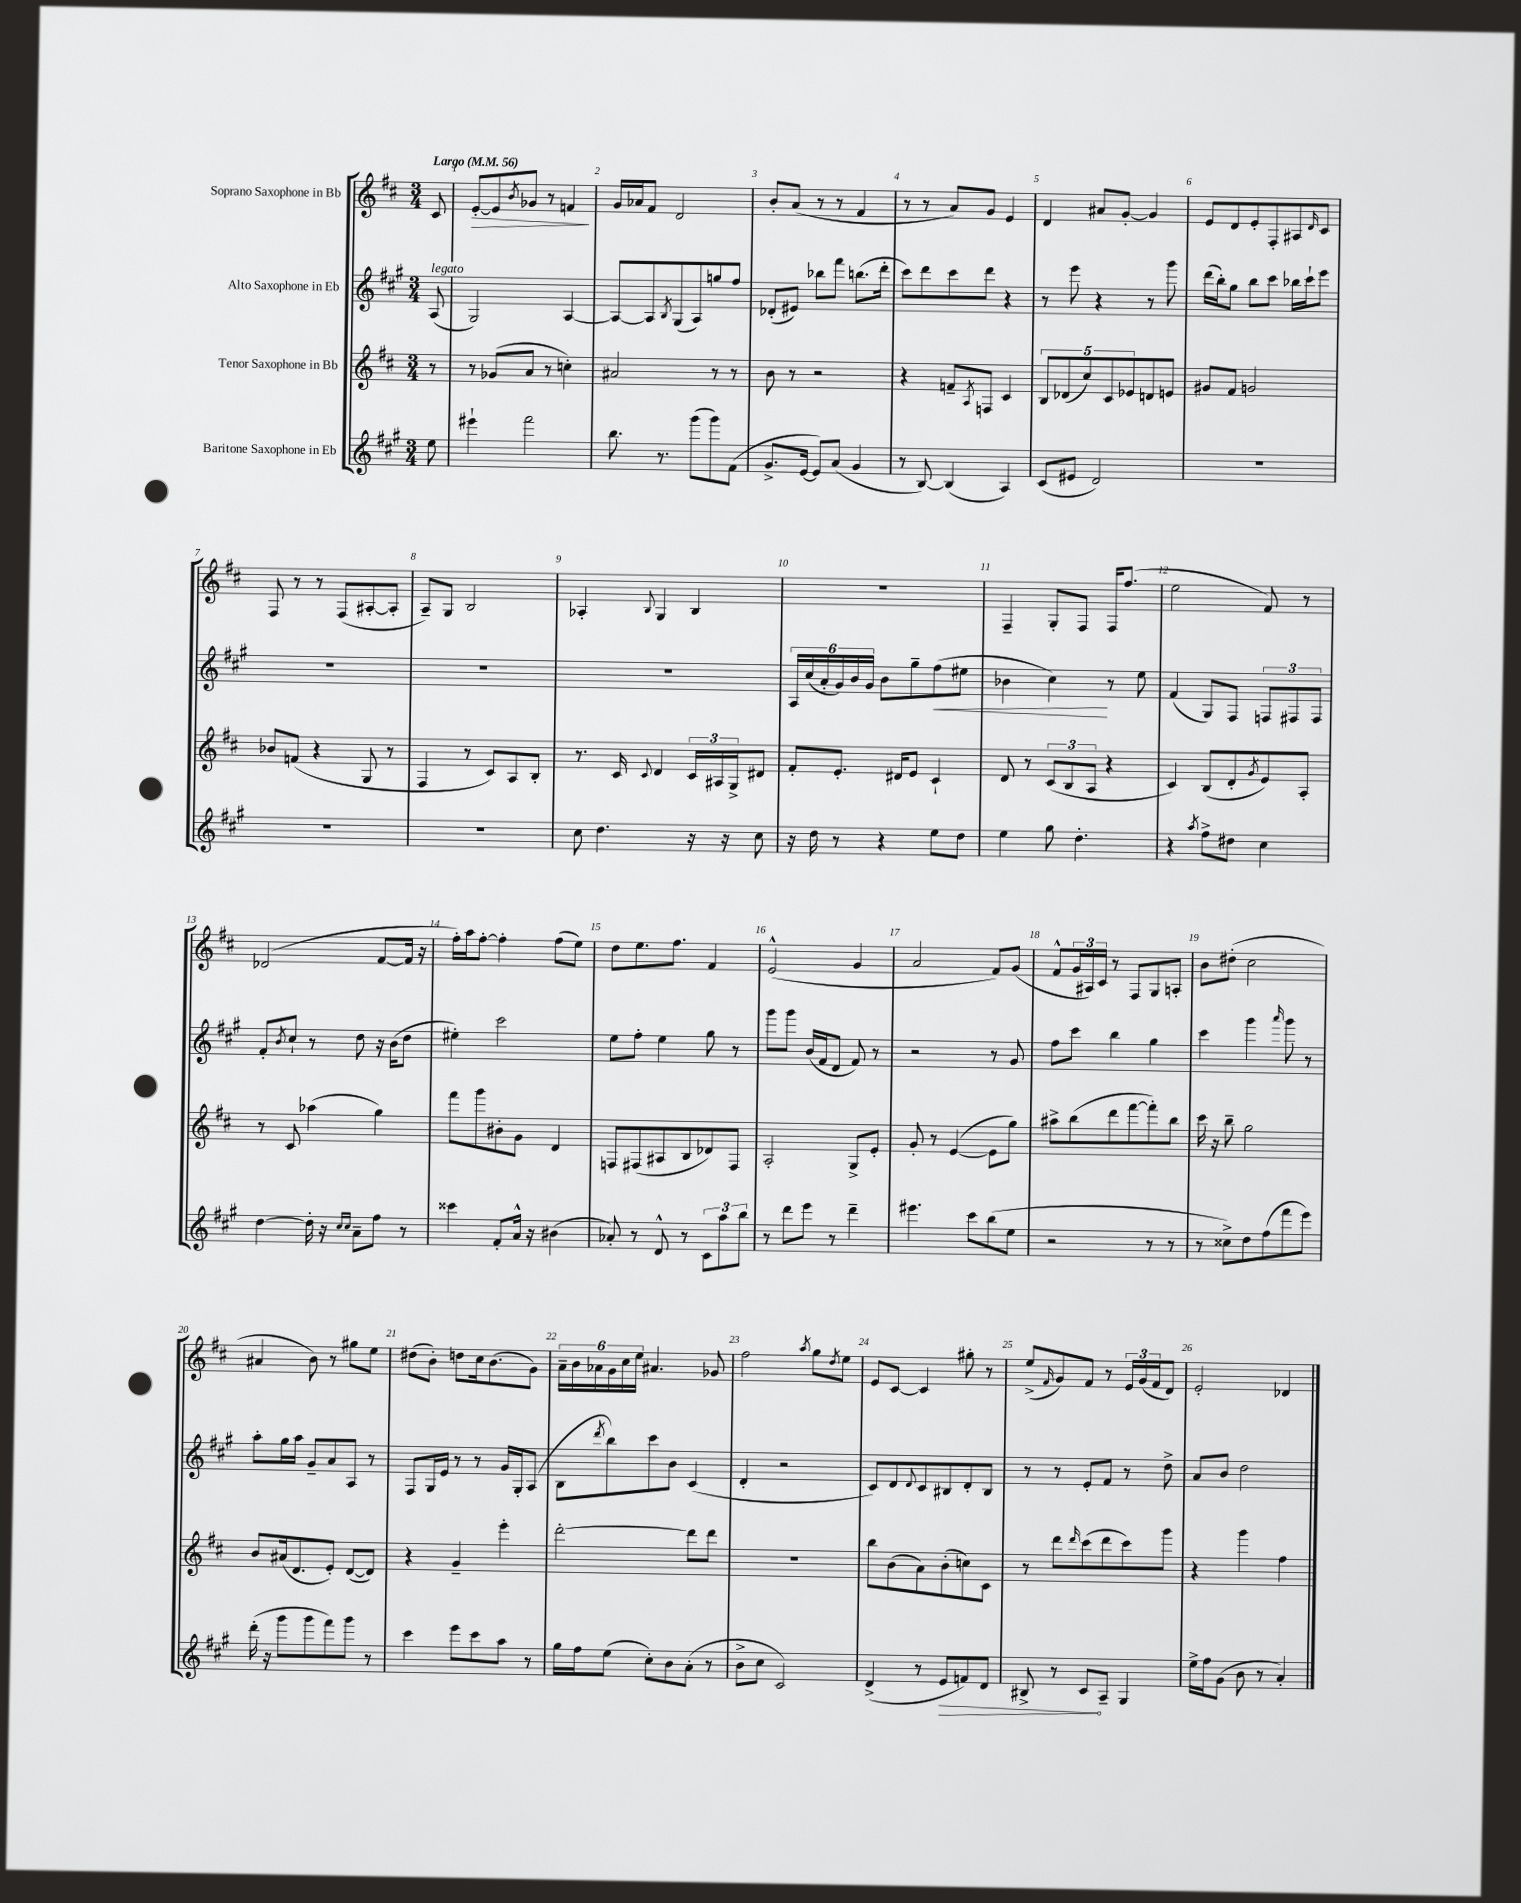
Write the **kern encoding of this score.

**kern	**dynam	**kern	**kern	**dynam	**kern	**dynam
*part4	*part4	*part3	*part2	*part2	*part1	*part1
*staff4	*staff4	*staff3	*staff2	*staff2	*staff1	*staff1
*I"Baritone Saxophone in Eb	*	*I"Tenor Saxophone in Bb	*I"Alto Saxophone in Eb	*	*I"Soprano Saxophone in Bb	*
*clefG2	*	*clefG2	*clefG2	*	*clefG2	*
*k[f#c#g#]	*	*k[f#c#]	*k[f#c#g#]	*	*k[f#c#]	*
*M3/4	*	*M3/4	*M3/4	*	*M3/4	*
*MM56	*	*MM56	*MM56	*	*MM56	*
=	=	=	=	=	=	=
!	!	!	!	!	!LO:TX:a:B:t=Largo	!
!	!	!	!LO:TX:a:i:t=legato	!	!	!
8ee\	.	8r	(8A/	.	8c#/	.
=1	=1	=1	=1	=1	=1	=1
!	!	!	!	!	!	!LO:HP:b
4eee#X`\	.	8r	2G#/)	.	[8e'/L	>
.	.	(8g-X/L	.	.	8e/]	.
.	.	.	.	.	8qb/	.
2fff#\	.	8a/J	.	.	8g-X/J	.
.	.	8r	.	.	8r	.
.	.	4ccn'\)	[4A/	.	4fn/	.
.	.	.	.	.	.	]
=2	=2	=2	=2	=2	=2	=2
8.bb\	.	2a#X/	8A/L_	.	16g/LL	.
.	.	.	.	.	16a-X/J	.
.	.	.	8A/]	.	8f#/J	.
8.r	.	.	.	.	.	.
.	.	.	8qB/	.	.	.
.	.	.	(8G#/	.	2d/	.
(8ggg#\L	.	.	8A/)	.	.	.
8ggg#\)	.	8r	8ggn/	.	.	.
(8f#\J	.	8r	8ff#/J	.	.	.
=3	=3	=3	=3	=3	=3	=3
8.g#^/L	.	8b\	(8d-X'/L	.	8b'/L	.
.	.	8r	8e#X/J)	.	(8a/J	.
[16e/Jk	.	.	.	.	.	.
8e/L])	.	2r	8bb-X\L	.	8r	.
(8a/J	.	.	8fff#\J	.	8r	.
4g#/	.	.	(8.bbn\L	.	4f#/	.
.	.	.	16ddd'\Jk	.	.	.
=4	=4	=4	=4	=4	=4	=4
8r	.	4r	8ccc#\L)	.	8r	.
[8B/)	.	.	8ddd\	.	8r	.
(4B/]	.	8fn~/L	8ccc#\	.	8a/L)	.
.	.	8qA/	.	.	.	.
.	.	8Fn/J	8ddd\J	.	8g/J	.
4A/)	.	4c#/	4r	.	4e/	.
=5	=5	=5	=5	=5	=5	=5
(8c#/L	.	10B/L	8r	.	4d/	.
.	.	(10d-X/	.	.	.	.
8e#X/J	.	.	8eee\	.	.	.
.	.	10cc#/)	.	.	.	.
2d/)	.	.	4r	.	8a#X/L	.
.	.	10c#/	.	.	.	.
.	.	.	.	.	[8g'/J	.
.	.	10e-X/	.	.	.	.
.	.	8dn/	8r	.	4g/]	.
.	.	8en/J	8ggg#\	.	.	.
=6	=6	=6	=6	=6	=6	=6
2.r	.	8g#X/L	(16ddd\LL	.	8e/L	.
.	.	.	16bb'\J)	.	.	.
.	.	8f#/J	8gg#\J	.	8d/	.
.	.	2gn/	8bb\L	.	8e'/	.
.	.	.	8ccc#\J	.	8F#'/	.
.	.	.	16bb-X\LL	.	8A#X/	.
.	.	.	16ccc#`\J	.	.	.
.	.	.	.	.	16qqd/	.
.	.	.	8eee\J	.	8c#/J	.
!!LO:LB:g=z
=7	=7	=7	=7	=7	=7	=7
2.r	.	8b-X/L	2.r	.	8F#/	.
.	.	(8fn/J	.	.	8r	.
.	.	4r	.	.	8r	.
.	.	.	.	.	(8F#/L	.
.	.	8G/	.	.	[8A#X'/	.
.	.	8r	.	.	8A#'/J]	.
=8	=8	=8	=8	=8	=8	=8
2.r	.	4F#/	2.r	.	8A~/L)	.
.	.	.	.	.	8G/J	.
.	.	8r	.	.	2B/	.
.	.	8c#/L)	.	.	.	.
.	.	8A/	.	.	.	.
.	.	8B'/J	.	.	.	.
=9	=9	=9	=9	=9	=9	=9
8cc#\	.	8.r	2.r	.	4A-X'/	.
4.dd\	.	.	.	.	.	.
.	.	16c#/	.	.	.	.
.	.	8qqc#/	.	.	8qqB/	.
.	.	4d/	.	.	4G/	.
16r	.	24c#/LL	.	.	4B/	.
.	.	24A#X/	.	.	.	.
16r	.	.	.	.	.	.
.	.	24G^/J	.	.	.	.
8cc#\	.	8d#X/J	.	.	.	.
=10	=10	=10	=10	=10	=10	=10
16r	.	8f#'/L	24A/LL	.	2.r	.
.	.	.	(24cc#/	.	.	.
16dd\	.	.	.	.	.	.
.	.	.	24a'/	.	.	.
8r	.	8.e'/J	24g#/)	.	.	.
.	.	.	24b/	.	.	.
.	.	.	24g#/JJ	.	.	.
4r	.	.	8b\L	.	.	.
.	.	16d#X/KL	.	.	.	.
.	.	8e/J	8gg#~\	.	.	.
!	!	!	!	!LO:HP:b	!	!
8ee\L	.	4c#`/	(8ff#\	<	.	.
8dd\J	.	.	8ee#X\J	.	.	.
=11	=11	=11	=11	=11	=11	=11
4ee\	.	8d/	4b-X\	.	4F#~/	.
.	.	8r	.	.	.	.
8gg#\	.	(12c#/L	4cc#\)	.	8G'/L	.
.	.	12B/	.	.	.	.
4.dd'\	.	.	.	.	8F#/J	.
.	.	12A/J	.	.	.	.
.	.	4r	8r	[	16F#/KL	.
.	.	.	.	.	(8.ff#/J	.
.	.	.	8ee\	.	.	.
=12	=12	=12	=12	=12	=12	=12
4r	.	4c#/)	(4f#/	.	2ee\	.
8qaa/	.	.	.	.	.	.
8ff#^\L	.	(8B/L	8G#/L)	.	.	.
8dd#X\J	.	8d'/	8F#/J	.	.	.
.	.	8qg/	.	.	.	.
4cc#\	.	8e/)	12Fn/L	.	8f#/)	.
.	.	.	12F#X/	.	.	.
.	.	8A'/J	.	.	8r	.
.	.	.	12F#/J	.	.	.
!!LO:LB:g=z
=13	=13	=13	=13	=13	=13	=13
[4dd\	.	8r	8f#'/L	.	(2d-X/	.
.	.	.	8qb/	.	.	.
.	.	8c#/	8cc#`/J	.	.	.
16dd'\]	.	(4aa-X\	8r	.	.	.
16r	.	.	.	.	.	.
16qqcc#/LL	.	.	.	.	.	.
16qqcc#/JJ	.	.	.	.	.	.
8a~\L	.	.	8dd\	.	.	.
8ff#\J	.	4gg\)	16r	.	[8f#/L	.
.	.	.	(16b\KL	.	.	.
8r	.	.	8dd\J	.	16f#/Jk]	.
.	.	.	.	.	16r	.
=14	=14	=14	=14	=14	=14	=14
4ccc##X\	.	8fff#\L	4ee#X'\)	.	16ff#'\LL)	.
.	.	.	.	.	16aa\J	.
.	.	8ggg\	.	.	[8ff#'\J	.
8f#'/L	.	8b#X'\	2ccc#\	.	4ff#'\]	.
16a^^/Jk	.	8g\J	.	.	.	.
16r	.	.	.	.	.	.
(4b#X\	.	4d/	.	.	(8ff#\L	.
.	.	.	.	.	8ee\J)	.
=15	=15	=15	=15	=15	=15	=15
8a-X'/)	.	8Fn/L	8ee\L	.	8dd\L	.
8r	.	(8F#X/	8ff#'\J	.	8.ee\	.
8d^^/	.	8A#X/	4ee\	.	.	.
.	.	.	.	.	8.ff#\J	.
8r	.	8B/	.	.	.	.
12c#\L	.	8d-X/)	8gg#\	.	4f#/	.
12aa\	.	.	.	.	.	.
.	.	8F#/J	8r	.	.	.
12bb\J	.	.	.	.	.	.
=16	=16	=16	=16	=16	=16	=16
8r	.	2A'/	8ggg#\L	.	(2e^^/	.
8ddd\L	.	.	8ggg#\J	.	.	.
8eee\J	.	.	(16b/LL	.	.	.
.	.	.	16f#/J	.	.	.
8r	.	.	8d/J	.	.	.
4ddd~\	.	8G^/L	8f#/)	.	4g/	.
.	.	8e'/J	8r	.	.	.
=17	=17	=17	=17	=17	=17	=17
4.eee#X\	.	8g'/	2r	.	2a/	.
.	.	8r	.	.	.	.
.	.	([4e/	.	.	.	.
8ccc#\L	.	.	.	.	.	.
(8bb\	.	8e\L]	8r	.	8f#/L)	.
8ee\J	.	8gg\J)	8g#/	.	(8g/J	.
=18	=18	=18	=18	=18	=18	=18
2r	.	8aa#X^\L	8ff#\L	.	8f#^^/L	.
.	.	(8bb\	8ccc#\J	.	24g/L	.
.	.	.	.	.	24A#X/)	.
.	.	.	.	.	24c#/JJ	.
.	.	8ddd\	4bb\	.	8r	.
.	.	[8fff#\	.	.	8F#/L	.
8r	.	8fff#'\])	4gg#\	.	8G/	.
8r	.	8bb\J	.	.	8An'/J	.
=19	=19	=19	=19	=19	=19	=19
8r	.	16ccc#\	4ccc#\	.	8b\L	.
.	.	16r	.	.	.	.
8cc##X^\L)	.	8bb~\	.	.	(8dd#X'\J	.
8dd\	.	2gg\	4ggg#\	.	2cc#\	.
(8ff#\	.	.	.	.	.	.
.	.	.	16qqaaa/	.	.	.
8fff#\	.	.	8ggg#\	.	.	.
8eee\J)	.	.	8r	.	.	.
!!LO:LB:g=z
=20	=20	=20	=20	=20	=20	=20
(16ddd'\	.	8b/L	8aa'\L	.	4a#X/	.
16r	.	.	.	.	.	.
8ggg#\L	.	(16a#X/k	16gg#\L	.	.	.
.	.	8.d/	16aa\JJ	.	.	.
8ggg#\	.	.	8g#~/L	.	8b\)	.
8fff#\)	.	8e'/J)	8a/	.	8r	.
8ggg#\J	.	([8d/L	8A/J	.	8gg#X\L	.
8r	.	8d/J])	8r	.	8ee\J	.
=21	=21	=21	=21	=21	=21	=21
4ccc#\	.	4r	8F#/L	.	(8dd#X\L	.
.	.	.	16G#/L	.	8b'\J)	.
.	.	.	16e/JJ	.	.	.
8eee\L	.	4g~/	8r	.	8ddn\L	.
8ccc#\	.	.	8r	.	16cc#\k	.
.	.	.	.	.	(8.b\	.
8aa\J	.	4eee'\	16g#/LL	.	.	.
.	.	.	16G#'/J	.	.	.
8r	.	.	(8A/J	.	8g\J)	.
=22	=22	=22	=22	=22	=22	=22
16gg#\LL	.	[2ddd'\	8B\L	.	24a~\LL	.
.	.	.	.	.	24b\	.
16ff#\J	.	.	.	.	.	.
.	.	.	.	.	24a-X\	.
.	.	.	8qddd/	.	.	.
(8ee\J	.	.	8bb\)	.	24g\	.
.	.	.	.	.	24cc#\	.
.	.	.	.	.	24ee\JJ	.
8cc#'\L)	.	.	8ccc#\	.	4.a#X/	.
8b\	.	.	8b\J	.	.	.
(8a'\J	.	8ddd\L]	(4c#/	.	.	.
8r	.	8ddd\J	.	.	8g-X/	.
=23	=23	=23	=23	=23	=23	=23
8b^\L	.	2.r	4d'/	.	2ff#\	.
8cc#\J	.	.	.	.	.	.
2c#/)	.	.	2r	.	.	.
.	.	.	.	.	8qaa/	.
.	.	.	.	.	8gg\L	.
.	.	.	.	.	8qdd/	.
.	.	.	.	.	8ee\J	.
=24	=24	=24	=24	=24	=24	=24
(4d^/	.	8bb\L	8c#/L)	.	8e/L	.
.	.	(8b\	8d/	.	[8c#/J	.
.	.	.	8qqd/	.	.	.
8r	.	8a\)	8c#/	.	4c#/]	.
!	!LO:HP:b	!	!	!	!	!
8e/L	>	(8b'\	8B#X/	.	.	.
8fn/)	.	8ccn\)	8d'/	.	8gg#X'\	.
8d/J	.	8c#\J	8B#/J	.	8r	.
=25	=25	=25	=25	=25	=25	=25
8B#X^/	.	8r	8r	.	(8ee^/L	.
.	.	.	.	.	16qqf#/	.
8r	.	8ddd\L	8r	.	8g/)	.
.	.	16qqddd/	.	.	.	.
8c#/L	.	(8ccc#\	8e'/L	.	8f#/J	.
8A~/J	]	8ddd\	8f#/J	.	8r	.
4G#/	.	8ccc#\)	8r	.	24e/LL	.
.	.	.	.	.	(24g/	.
.	.	.	.	.	24f#/J	.
.	.	8ggg\J	8dd^\	.	8d/J)	.
=26	=26	=26	=26	=26	=26	=26
16ee^\LL	.	4r	8a/L	.	2e'/	.
16ff#\J	.	.	.	.	.	.
(8g#\J	.	.	8b/J	.	.	.
8b\	.	4ggg\	2dd\	.	.	.
8r	.	.	.	.	.	.
4a'/)	.	4ff#\	.	.	4d-X/	.
==	==	==	==	==	==	==
*-	*-	*-	*-	*-	*-	*-
